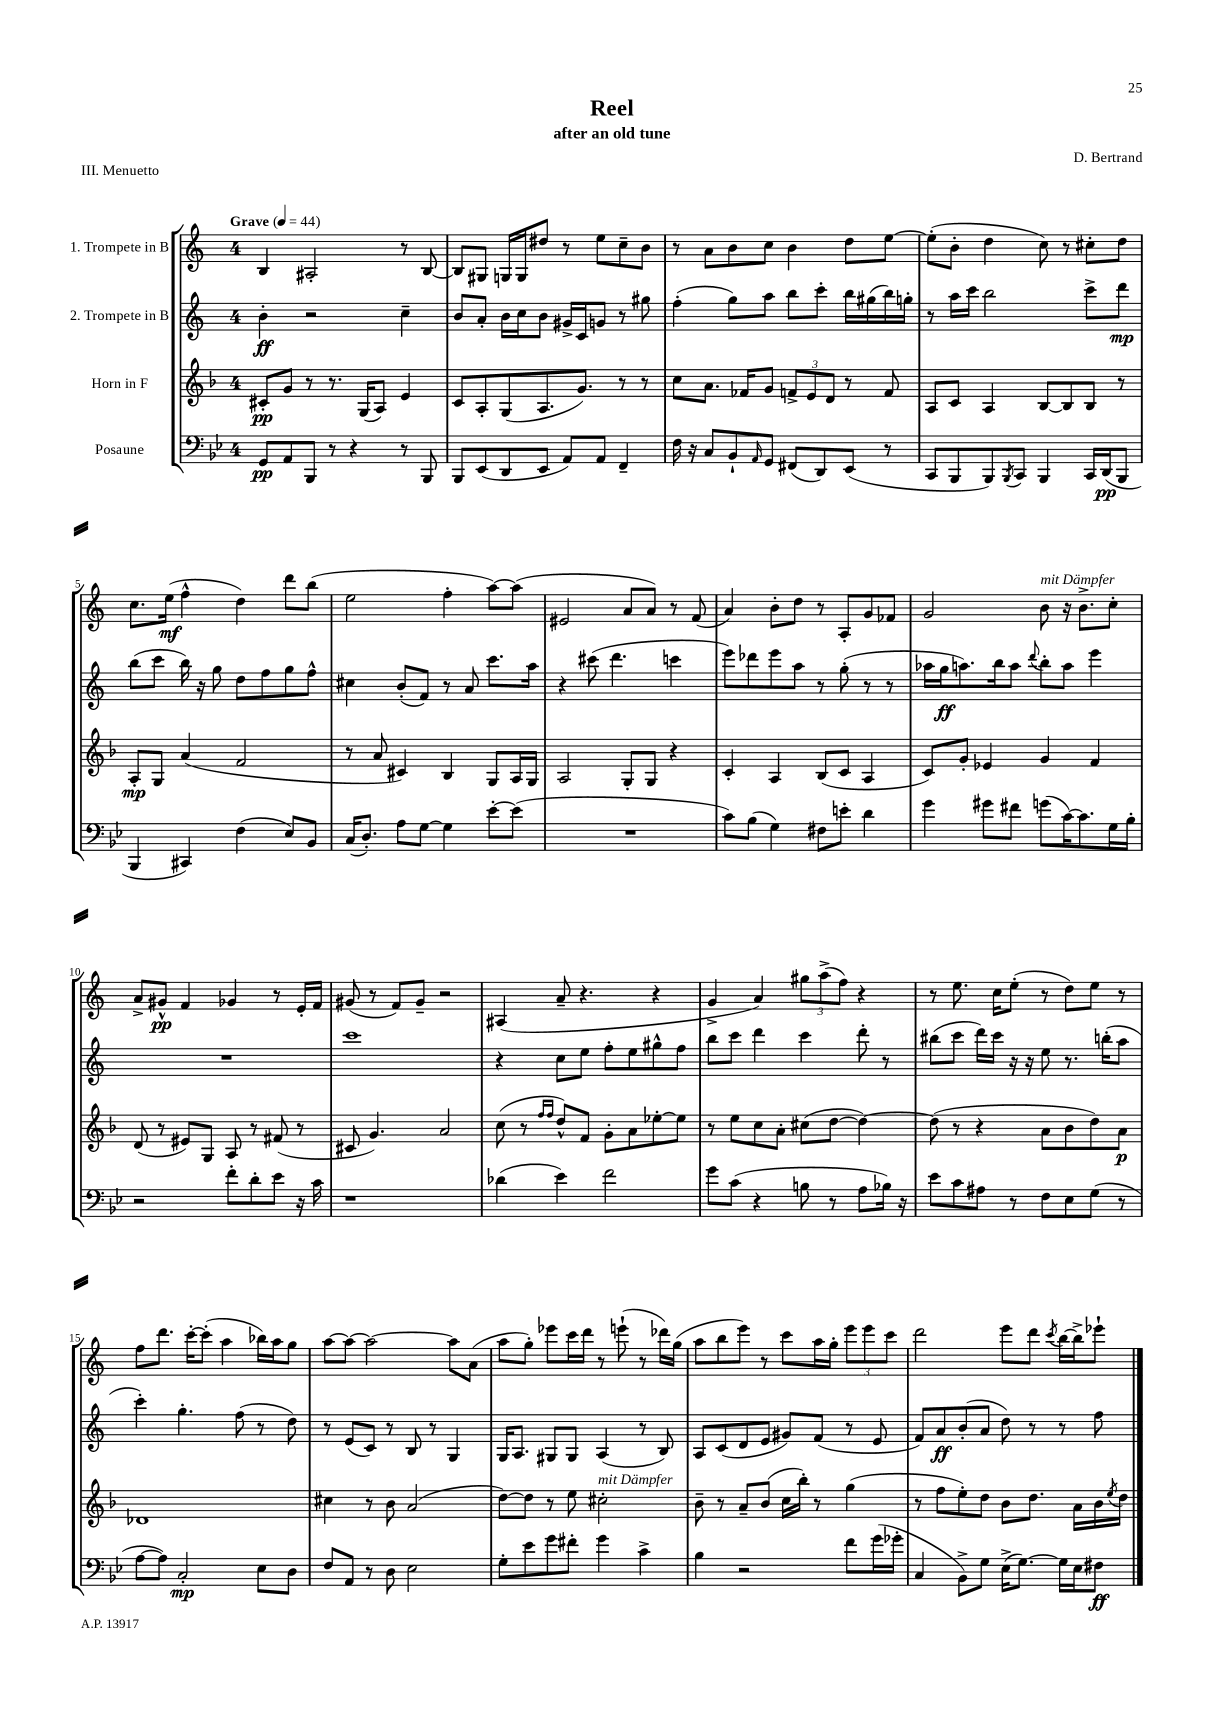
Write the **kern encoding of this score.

**kern	**dynam	**kern	**dynam	**kern	**dynam	**kern	**dynam
*part4	*part4	*part3	*part3	*part2	*part2	*part1	*part1
*staff4	*staff4	*staff3	*staff3	*staff2	*staff2	*staff1	*staff1
*I"Posaune	*	*I"Horn in F	*	*I"2. Trompete in B	*	*I"1. Trompete in B	*
*clefF4	*	*clefG2	*	*clefG2	*	*clefG2	*
*k[b-e-]	*	*k[b-]	*	*k[]	*	*k[]	*
*M4/4	*	*M4/4	*	*M4/4	*	*M4/4	*
*MM44	*	*MM44	*	*MM44	*	*MM44	*
=1	=1	=1	=1	=1	=1	=1	=1
!	!	!	!	!	!	!LO:TX:a:B:t=Grave	!
8GG/L	pp	8c#X'/L	pp	4b'\	ff	4B/	.
8AA/	.	8g/J	.	.	.	.	.
8BBB-/J	.	8r	.	2r	.	2A#X'/	.
8r	.	8.r	.	.	.	.	.
4r	.	.	.	.	.	.	.
.	.	(16G/KL	.	.	.	.	.
.	.	8A/J)	.	.	.	.	.
8r	.	4e/	.	4cc~\	.	8r	.
8BBB-/	.	.	.	.	.	[8B/	.
=2	=2	=2	=2	=2	=2	=2	=2
8BBB-/L	.	8c/L	.	8b/L	.	8B/L]	.
(8EE-/	.	8A'/	.	8a'/J	.	8G#X/J	.
8DD/	.	(8G/	.	16b\LL	.	16Gn/LL	.
.	.	.	.	16cc\J	.	16G/J	.
8EE-/J	.	8.A/	.	8b\J	.	8dd#X/J	.
8AA/L)	.	.	.	16g#X^/LL	.	8r	.
.	.	8.g/J)	.	16c/J	.	.	.
8AA/J	.	.	.	8gn/J	.	8ee\L	.
4FF~/	.	8r	.	8r	.	8cc~\	.
.	.	8r	.	8gg#X\	.	8b\J	.
=3	=3	=3	=3	=3	=3	=3	=3
16F\	.	8cc\L	.	(4ff'\	.	8r	.
16r	.	.	.	.	.	.	.
8C/L	.	8.a\J	.	.	.	8a\L	.
8BB-`/	.	.	.	8gg\L)	.	8b\	.
.	.	16f-X/KL	.	.	.	.	.
16qqAA/	.	.	.	.	.	.	.
8GG/J	.	8g/J	.	8aa\J	.	8cc\J	.
(8FF#X/L	.	12fn^/L	.	8bb\L	.	4b\	.
.	.	12e/	.	.	.	.	.
8DD/)	.	.	.	8ccc'\J	.	.	.
.	.	12d/J	.	.	.	.	.
(8EE-/J	.	8r	.	16bb\LL	.	8dd\L	.
.	.	.	.	(16gg#X\	.	.	.
8r	.	8f/	.	16bb\)	.	[8ee\J	.
.	.	.	.	16ggn'\JJ	.	.	.
=4	=4	=4	=4	=4	=4	=4	=4
8CC/L	.	8A/L	.	8r	.	(8ee'\L]	.
8BBB-/	.	8c/J	.	16aa\LL	.	8b'\J	.
.	.	.	.	16ccc\JJ	.	.	.
8BBB-/)	.	4A/	.	2bb\	.	4dd\	.
8qBBB-/	.	.	.	.	.	.	.
8CC/J	.	.	.	.	.	.	.
4BBB-/	.	[8B-/L	.	.	.	8cc\)	.
.	.	8B-/]	.	.	.	8r	.
16CC/LL	.	8B-/J	.	8ccc^\L	.	8cc#X'\L	.
(16DD/J	pp	.	.	.	.	.	.
8BBB-/J	.	8r	.	8ddd\J	mp	8dd\J	.
!!LO:LB:g=z
=5	=5	=5	=5	=5	=5	=5	=5
4BBB-/	.	8A'/L	mp	(8bb\L	.	8.cc\L	.
.	.	8G/J	.	8ccc\J	.	.	.
.	.	.	.	.	.	(16ee\Jk	mf
4CC#X/)	.	(4a/	.	16bb\)	.	4ff^^\	.
.	.	.	.	16r	.	.	.
.	.	.	.	8gg\	.	.	.
(4F\	.	2f/	.	8dd\L	.	4dd\)	.
.	.	.	.	8ff\	.	.	.
8E-/L)	.	.	.	8gg\	.	8ddd\L	.
8BB-/J	.	.	.	8ff^^\J	.	(8bb\J	.
=6	=6	=6	=6	=6	=6	=6	=6
(16C/KL	.	8r	.	4cc#X\	.	2ee\	.
8.D'/J)	.	.	.	.	.	.	.
.	.	8a/	.	.	.	.	.
8A\L	.	4c#X/)	.	(8b'/L	.	.	.
[8G\J	.	.	.	8f/J)	.	.	.
4G\]	.	4B-/	.	8r	.	4ff'\	.
.	.	.	.	8a/	.	.	.
[8e-'\L	.	8G/L	.	8.ccc\L	.	[8aa\L)	.
(8e-\J]	.	16A/L	.	.	.	(8aa\J]	.
.	.	16G/JJ	.	16aa\Jk	.	.	.
=7	=7	=7	=7	=7	=7	=7	=7
1r	.	2A/	.	4r	.	2e#X/	.
.	.	.	.	(8ccc#X\	.	.	.
.	.	.	.	4.ddd\	.	.	.
.	.	8G'/L	.	.	.	8a/L	.
.	.	8G/J	.	.	.	8a/J)	.
.	.	4r	.	4cccn\	.	8r	.
.	.	.	.	.	.	(8f/	.
=8	=8	=8	=8	=8	=8	=8	=8
8c\L)	.	4c'/	.	8eee\L)	.	4a/)	.
(8B-\J	.	.	.	8ddd-X\	.	.	.
4G\)	.	4A/	.	8eee\	.	8b'\L	.
.	.	.	.	8aa\J	.	8dd\J	.
8F#X\L	.	(8B-/L	.	8r	.	8r	.
8en'\J	.	8c/J	.	(8gg'\	.	8A'/L	.
4d\	.	4A/	.	8r	.	8g/	.
.	.	.	.	8r	.	8f-X/J	.
=9	=9	=9	=9	=9	=9	=9	=9
4g\	.	8c/L)	.	16aa-X\LL	.	2g/	.
.	.	.	.	16gg\J	ff	.	.
.	.	8g'/J	.	8.aan\)	.	.	.
8g#X\L	.	4e-X/	.	.	.	.	.
.	.	.	.	16bb\k	.	.	.
8f#X\J	.	.	.	8aa\J	.	.	.
.	.	.	.	8qqddd/	.	.	.
!	!	!	!	!	!	!LO:TX:a:i:t=mit Dämpfer	!
(8gn\L	.	4g/	.	8bb'\L	.	8b\	.
[16c\K)	.	.	.	8aa\J	.	16r	.
8.c\]	.	.	.	.	.	8.b^\L	.
.	.	4f/	.	4eee\	.	.	.
16G\L	.	.	.	.	.	8cc'\J	.
16B-'\JJ	.	.	.	.	.	.	.
!!LO:LB:g=z
=10	=10	=10	=10	=10	=10	=10	=10
2r	.	(8d/	.	1r	.	8a^/L	.
.	.	8r	.	.	.	8g#X^^/J	pp
.	.	8e#X/L)	.	.	.	4f/	.
.	.	8G/J	.	.	.	.	.
8f'\L	.	8A/	.	.	.	4g-X/	.
8d'\	.	8r	.	.	.	.	.
8e-\J	.	(8f#X/	.	.	.	8r	.
16r	.	8r	.	.	.	16e'/LL	.
16c\	.	.	.	.	.	16f/JJ	.
=11	=11	=11	=11	=11	=11	=11	=11
1r	.	8c#X/	.	1ccc	.	(8g#X/	.
.	.	4.g/)	.	.	.	8r	.
.	.	.	.	.	.	8f/L)	.
.	.	.	.	.	.	8g#~/J	.
.	.	2a/	.	.	.	2r	.
=12	=12	=12	=12	=12	=12	=12	=12
(4d-X\	.	(8cc\	.	4r	.	(4A#X/	.
.	.	8r	.	.	.	.	.
.	.	16qqff/LL	.	.	.	.	.
.	.	16qqff/JJ	.	.	.	.	.
4e-\)	.	8dd^^/L)	.	8cc\L	.	8a~/	.
.	.	8f/J	.	8ee\J	.	4.r	.
2f\	.	8g'\L	.	8ff'\L	.	.	.
.	.	8a\	.	8ee\	.	.	.
.	.	[8ee-X'\	.	8gg#X^^\	.	4r	.
.	.	8ee-\J]	.	8ff\J	.	.	.
=13	=13	=13	=13	=13	=13	=13	=13
8g\L	.	8r	.	8bb\L	.	4g^/	.
(8c\J	.	8ee\L	.	8ccc\J	.	.	.
4r	.	8cc\	.	4ddd\	.	4a/)	.
.	.	8a'\J	.	.	.	.	.
8Bn\	.	(8cc#X\L	.	4ccc\	.	12gg#X\L	.
.	.	.	.	.	.	(12aa^\	.
8r	.	[8dd\J	.	.	.	.	.
.	.	.	.	.	.	12ff\J)	.
8A\L	.	4dd\_)	.	8ddd'\	.	4r	.
16B-X\Jk)	.	.	.	8r	.	.	.
16r	.	.	.	.	.	.	.
=14	=14	=14	=14	=14	=14	=14	=14
8e-\L	.	(8dd\]	.	(8bb#X\L	.	8r	.
8c\	.	8r	.	8ccc\J	.	8.ee\	.
8A#X\J	.	4r	.	16ddd\LL)	.	.	.
.	.	.	.	16ccc\JJ	.	16cc\KL	.
8r	.	.	.	16r	.	(8ee'\J	.
.	.	.	.	16r	.	.	.
8F\L	.	8a\L	.	8ee\	.	8r	.
8E-\	.	8b-\	.	8.r	.	8dd\L)	.
(8G\J	.	8dd\)	.	.	.	8ee\J	.
.	.	.	.	(16bbn'\KL	.	.	.
8r	.	8a\J	p	8aa\J	.	8r	.
!!LO:LB:g=z
=15	=15	=15	=15	=15	=15	=15	=15
[8A\L	.	1d-X	.	4ccc'\)	.	8ff\L	.
8A\J])	.	.	.	.	.	8.ddd\J	.
2C'/	mp	.	.	4.gg'\	.	.	.
.	.	.	.	.	.	[16ccc'\KL	.
.	.	.	.	.	.	(8ccc'\J]	.
.	.	.	.	.	.	4aa\	.
.	.	.	.	(8ff\	.	.	.
8E-\L	.	.	.	8r	.	16bb-X\LL)	.
.	.	.	.	.	.	16aa\J	.
8D\J	.	.	.	8dd\)	.	8gg\J	.
=16	=16	=16	=16	=16	=16	=16	=16
8F/L	.	4cc#X\	.	8r	.	[8aa\L	.
8AA/J	.	.	.	(8e/L	.	8aa\J_	.
8r	.	8r	.	8c/J)	.	2aa\_	.
8D\	.	8b-\	.	8r	.	.	.
2E-\	.	(2a/	.	8B/	.	.	.
.	.	.	.	8r	.	.	.
.	.	.	.	4G/	.	8aa\L]	.
.	.	.	.	.	.	(8a\J	.
=17	=17	=17	=17	=17	=17	=17	=17
8G'\L	.	[8dd\L)	.	16G/KL	.	8aa\L	.
.	.	.	.	8.A/J	.	.	.
8e-\	.	8dd\J]	.	.	.	8gg'\J)	.
8g\	.	8r	.	8G#X/L	.	8eee-X\L	.
8f#X'\J	.	8ee\	.	8G#/J	.	16ccc\L	.
.	.	.	.	.	.	16ddd\JJ	.
!	!	!LO:TX:a:i:t=mit Dämpfer	!	!	!	!	!
4g\	.	2cc#X'\	.	(4A/	.	8r	.
.	.	.	.	.	.	(8eeen`\	.
4c^\	.	.	.	8r	.	8r	.
.	.	.	.	8B/)	.	16ddd-X\LL)	.
.	.	.	.	.	.	(16gg\JJ	.
=18	=18	=18	=18	=18	=18	=18	=18
4B-\	.	8b-~\	.	8A/L	.	8aa\L	.
.	.	8r	.	(8c/	.	8bb\	.
2r	.	8a~/L	.	8d/	.	8eee\J)	.
.	.	(8b-/J	.	8e/J	.	8r	.
.	.	16cc\LL	.	8g#X/L)	.	8ccc\L	.
.	.	16bb-'\JJ)	.	.	.	.	.
.	.	8r	.	(8f/J	.	16aa\L	.
.	.	.	.	.	.	16gg'\JJ	.
8f\L	.	(4gg\	.	8r	.	12eee\L	.
.	.	.	.	.	.	12eee\	.
(16g\L	.	.	.	8e/	.	.	.
.	.	.	.	.	.	12ccc\J	.
16g-X'\JJ	.	.	.	.	.	.	.
=19	=19	=19	=19	=19	=19	=19	=19
4C/	.	8r	.	8f/L)	.	2ddd\	.
.	.	8ff\L	.	8a/	ff	.	.
8BB-^\L)	.	8ee'\)	.	(8b'/	.	.	.
8G\J	.	8dd\J	.	8a/J	.	.	.
(16E-^\KL	.	8b-\L	.	8dd\)	.	8eee\L	.
[8.G\J)	.	.	.	.	.	.	.
.	.	8.dd\J	.	8r	.	8ddd\J	.
.	.	.	.	.	.	8qccc/	.
16G\LL]	.	.	.	8r	.	[16bb\LL	.
16E-\J	.	16a\LL	.	.	.	16bb^\J]	.
8F#X\J	ff	16b-\	.	8ff\	.	8eee-X`\J	.
.	.	8qee/	.	.	.	.	.
.	.	16dd\JJ	.	.	.	.	.
==	==	==	==	==	==	==	==
*-	*-	*-	*-	*-	*-	*-	*-
